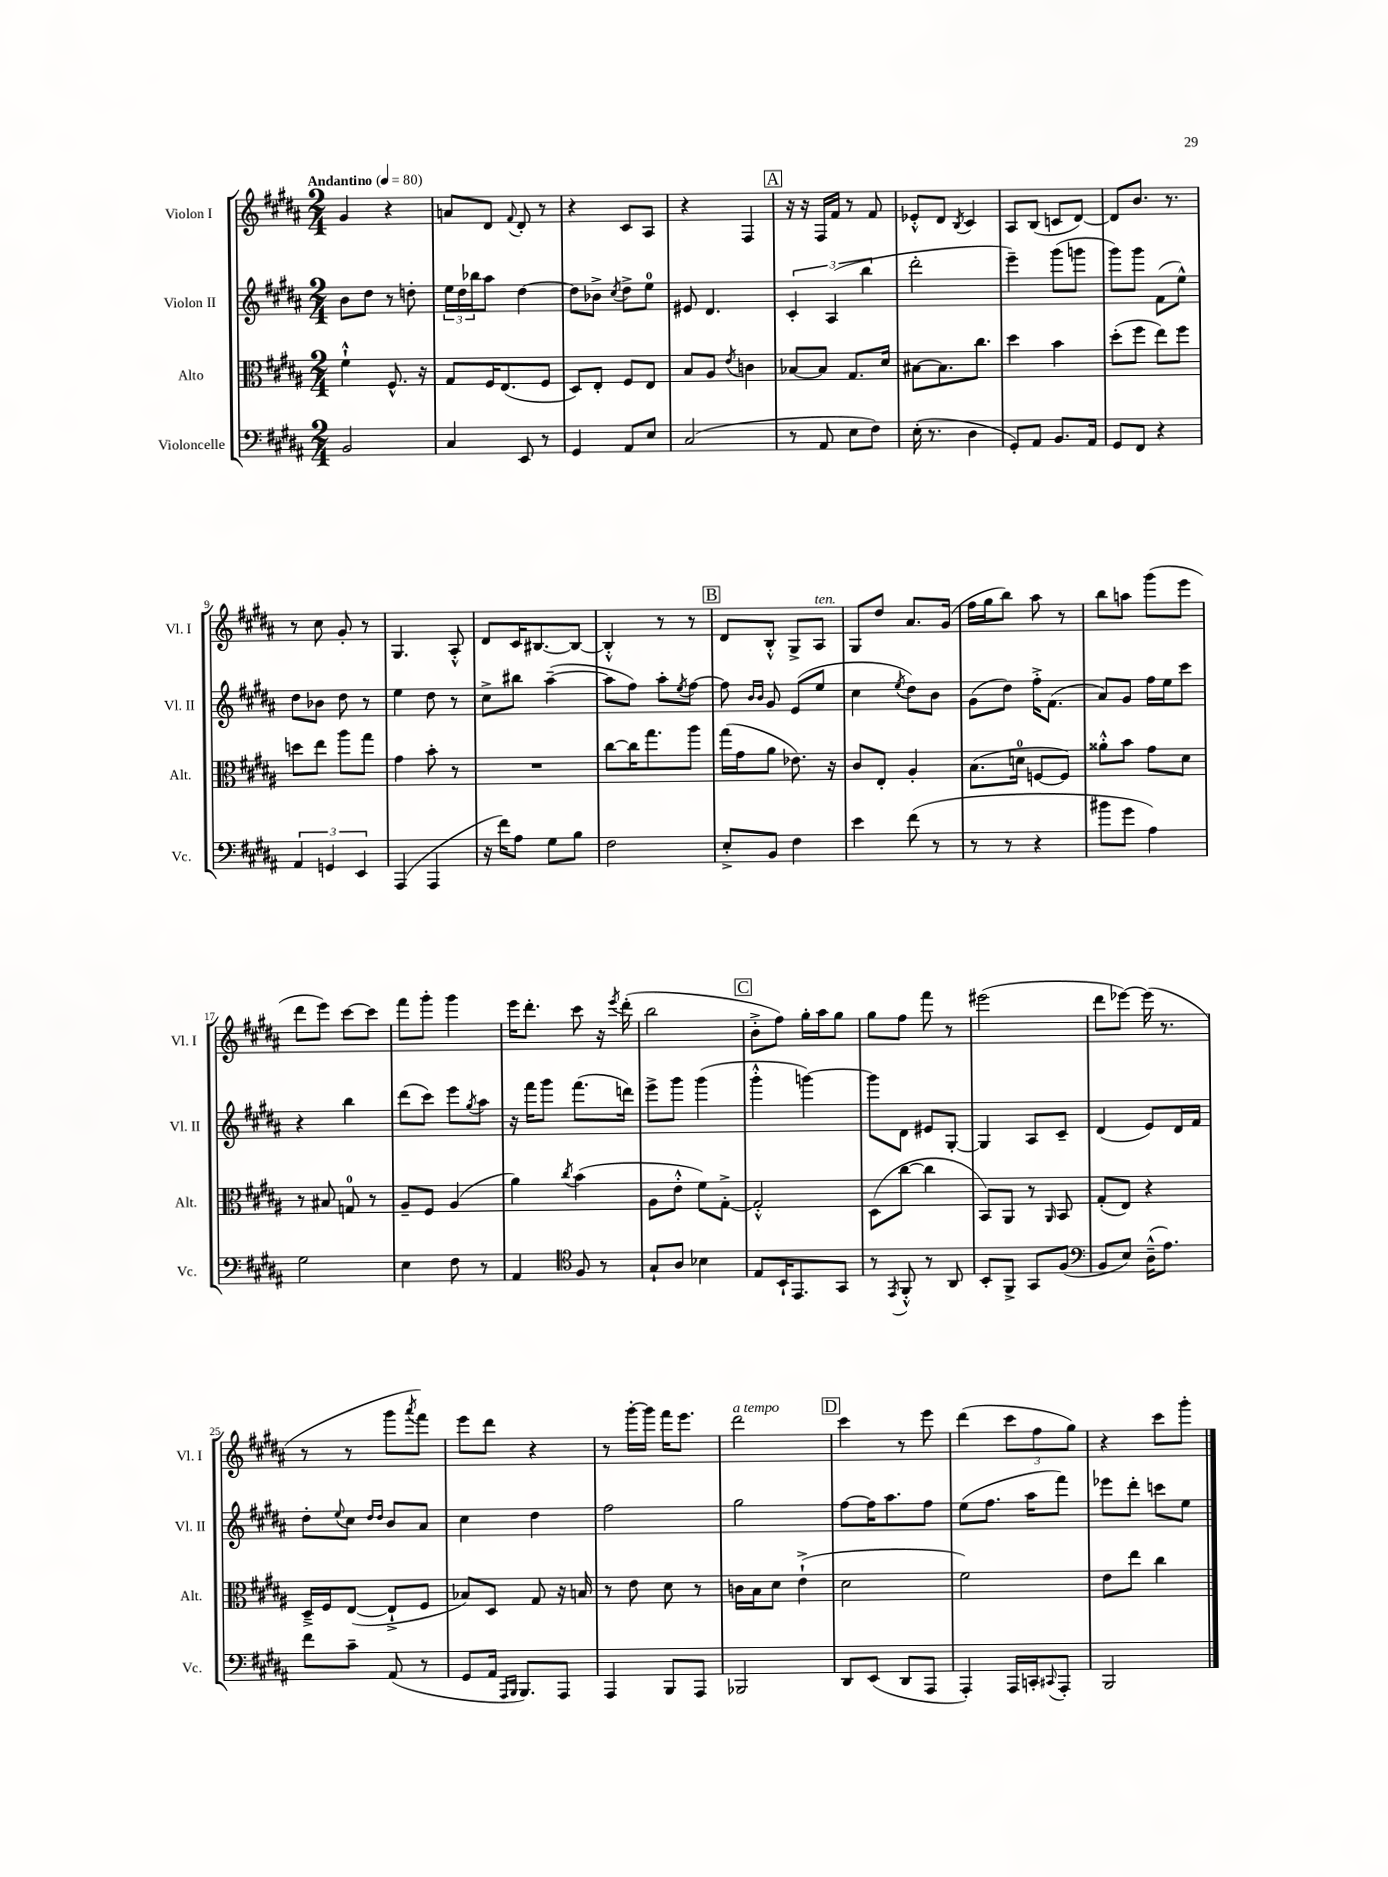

**kern	**kern	**kern	**kern
*part4	*part3	*part2	*part1
*staff4	*staff3	*staff2	*staff1
*I"Violoncelle	*I"Alto	*I"Violon II	*I"Violon I
*I'Vc.	*I'Alt.	*I'Vl. II	*I'Vl. I
*clefF4	*clefC3	*clefG2	*clefG2
*k[f#c#g#d#a#]	*k[f#c#g#d#a#]	*k[f#c#g#d#a#]	*k[f#c#g#d#a#]
*M2/4	*M2/4	*M2/4	*M2/4
*MM80	*MM80	*MM80	*MM80
=1	=1	=1	=1
!	!	!	!LO:TX:a:B:t=Andantino
2BB/	4f#`^^\	8b\L	4g#/
.	.	8dd#\J	.
.	8.F#^^/	8r	4r
.	.	8ddn'\	.
.	16r	.	.
=2	=2	=2	=2
4C#/	8G#/L	24ee\LL	8an/L
.	.	24dd#\	.
.	.	24bb-X\J	.
.	16F#/K	8aa#\J	8d#/J
.	(8.E/	.	.
.	.	.	8qqf#/
8EE/	.	[4dd#\	8d#'/
8r	8F#/J	.	8r
=3	=3	=3	=3
4GG#/	8D#/L)	8dd#\L]	4r
.	8E'/J	8b-X^\J	.
.	.	8qcc#/	.
8AA#/L	8F#/L	8dd#^\L	8c#/L
8E/J	8E/J	8ee\J	8A#/J
=4	=4	=4	=4
(2C#/	8B/L	8e#X/	4r
.	8A#/J	4.d#/	.
.	8qe/	.	.
.	4cn\	.	4F#/
!!LO:REH:place=s1:t=A
=5	=5	=5	=5
8r	[8B-X/L	6c#'/	16r
.	.	.	16r
8AA#/	8B-/J]	.	16F#/LL
.	.	(6A#/	.
.	.	.	16f#/JJ
8E\L	8.G#/L	.	8r
.	.	6bb\	.
8F#\J)	.	.	8f#/
.	16d#/Jk	.	.
=6	=6	=6	=6
(16E'\	[8B#X\L	2ddd#'\	8e-X'^^/L
8.r	.	.	.
.	8.B#\]	.	8d#/J
.	.	.	8qB/
4D#\	.	.	4c#/
.	8.cc#\J	.	.
=7	=7	=7	=7
8GG#'/L)	4dd#\	4eee~\)	8A#/L
8AA#/J	.	.	(8B/J
8.BB/L	4b\	(8ggg#\L	8cn/L
.	.	8gggn\J	[8d#/J)
16AA#/Jk	.	.	.
=8	=8	=8	=8
8GG#/L	(8dd#'\L	8ggg#\L)	8d#/L]
8FF#/J	8ff#\J	8ggg#\J	8.b/J
4r	8ee\L)	(8f#\L	.
.	.	.	8.r
.	8ff#\J	8ee^^\J)	.
!!LO:LB:g=z
=9	=9	=9	=9
6AA#/	8ddn\L	8dd#\L	8r
.	8ee\J	8b-X\J	8cc#\
6GGn/	.	.	.
.	8aa#\L	8dd#\	8g#'/
6EE/	.	.	.
.	8gg#\J	8r	8r
=10	=10	=10	=10
(4AAA#/	4g#\	4ee\	4.G#/
4AAA#/	8b'\	8dd#\	.
.	8r	8r	8A#'^^/
=11	=11	=11	=11
16r	2r	8cc#^\L	8d#/L
16f#\KL)	.	.	.
8A#\J	.	8bb#X\J	16c#/K
.	.	.	[8.B#X/
8G#\L	.	([4aa#~\	.
8B\J	.	.	8B#/J_
=12	=12	=12	=12
2F#\	[8cc#\L	8aa#\L]	4B#'^^/]
.	16cc#\K]	8ff#\J)	.
.	8.gg#\	.	.
.	.	8aa#'\L	8r
.	.	8qee/	.
.	8aa#\J	[8ff#\J	8r
!!LO:REH:place=s1:t=B
=13	=13	=13	=13
8E'^/L	(16gg#\LL	8ff#\]	8d#/L
.	16g#\J	.	.
.	.	16qqb/LL	.
.	.	16qqb/JJ	.
8BB/J	8a#\J	8g#/	8B'^^/J
4F#\	8.e-X\)	(8e/L	8G#^/L
!	!	!	!LO:TX:a:i:t=ten.
.	.	8ee/J	8A#/J
.	16r	.	.
=14	=14	=14	=14
4e\	8c#/L	4cc#\	8G#/L
.	8E'/J	.	8dd#/J
.	.	8qee/	.
(8f#\	4A#'/	8dd#\L)	8.a#/L
8r	.	8b\J	.
.	.	.	(16g#/Jk
=15	=15	=15	=15
8r	(8.B\L	(8g#\L	16ff#\LL
.	.	.	16gg#\J
8r	.	8dd#\J)	8bb\J)
.	16dn\Jk	.	.
4r	[8Fn/L	16ff#'^\KL	8aa#\
.	.	(8.f#\J	.
.	8F/J])	.	8r
=16	=16	=16	=16
8b#X\L	8a##X'^^\L	8a#/L)	8bb\L
8g#\J	8b\J	8g#/J	8aan\J
4A#\)	8g#\L	16ff#\LL	(8ggg#\L
.	.	16ee\J	.
.	8d#\J	8ccc#\J	8eee\J
!!LO:LB:g=z
=17	=17	=17	=17
2G#\	8r	4r	8ddd#\L
.	8B#X/	.	8eee\J)
.	8Gn/	4bb\	[8ccc#\L
.	8r	.	8ccc#\J]
=18	=18	=18	=18
4E\	8A#~/L	(8ddd#\L	8fff#\L
.	8F#/J	8ccc#\J)	8ggg#'\J
8F#\	(4A#/	8eee\L	4ggg#\
.	.	8qgg#/	.
8r	.	8aa#\J	.
=19	=19	=19	=19
4AA#/	4a#\)	16r	16eee\KL
.	.	16fff#\KL	8.ddd#'\J
.	.	8ggg#\J	.
*clefC4	*	*	*
.	8qcc#/	.	.
8F#/	(4b\	(8.fff#\L	8ccc#\
8r	.	.	16r
.	.	.	8qeee/
.	.	16dddn\Jk)	(16ddd#'\
=20	=20	=20	=20
8G#`/L	8A#\L	8eee^\L	2bb\
8A#/J	8e'^^\J	8ggg#\J	.
4B-X\	8f#\L)	(4ggg#\	.
.	[8G#'^\J	.	.
!!LO:REH:place=s1:t=C
=21	=21	=21	=21
8E/L	2G#'^^/]	4ggg#'^^\	8b'^\L
16BB`/K	.	.	8ff#\J)
8.EE/	.	.	.
.	.	[4gggn\)	16gg#'\LL
.	.	.	16aa#\J
8GG#/J	.	.	8gg#\J
=22	=22	=22	=22
8r	(8D#\L	8ggg\L]	8gg#\L
8qEE/	.	.	.
8FF#'^^/	[8cc#\J	8d#\J	8ff#\J
8r	4cc#\]	8e#X/L	8fff#\
8AA#/	.	[8G#'/J	8r
=23	=23	=23	=23
8BB'/L	8BB/L)	4G#/]	(2eee#X\
8FF#^/J	8AA#/J	.	.
8GG#/L	8r	8A#/L	.
.	16qqAA#/	.	.
(8F#/J	8BB/	8c#~/J	.
=24	=24	=24	=24
*clefF4	*	*	*
8BB/L	(8G#'/L	(4d#/	8ddd#\L
8E/J)	8E/J)	.	[8eee-X\J)
(16D#~^^\KL	4r	8e/L)	(16eee-\]
8.A#\J)	.	.	8.r
.	.	16d#/L	.
.	.	16f#/JJ	.
!!LO:LB:g=z
=25	=25	=25	=25
8f#\L	16D#~^/LL	8dd#'\L	8r
.	16F#/J	.	.
.	.	8qqee/	.
8c#~\J	([8E/J	8cc#\J	8r
.	.	16qqdd#/LL	.
.	.	16qqdd#/JJ	.
(8AA#/	8E`^/L]	8b/L	8ggg#\L
.	.	.	8qaaa#/
8r	8F#/J	8a#/J	8fff#\J)
=26	=26	=26	=26
8GG#/L	8B-X/L)	4cc#\	8eee\L
16AA#/Jk	8D#/J	.	8ddd#\J
16qqAAA#/LL	.	.	.
16qqBBB/JJ	.	.	.
8.BBB/L)	.	.	.
.	8G#/	4dd#\	4r
8AAA#/J	16r	.	.
.	16Bn/	.	.
=27	=27	=27	=27
4AAA#/	8r	2ff#\	8r
.	8e\	.	[16ggg#'\LL
.	.	.	16ggg#\JJ]
8BBB/L	8d#\	.	16fff#\KL
.	.	.	8.eee\J
8AAA#/J	8r	.	.
=28	=28	=28	=28
!	!	!	!LO:TX:a:i:t=a tempo
2BBB-X/	16cn\LL	2gg#\	2ddd#\
.	16B\J	.	.
.	8d#\J	.	.
.	(4e`^\	.	.
!!LO:REH:place=s1:t=D
=29	=29	=29	=29
8DD#/L	2d#\	[8ff#\L	4ccc#\
(8EE/J	.	16ff#\K]	.
.	.	8.aa#\	.
8DD#/L	.	.	8r
8AAA#/J	.	8ff#\J	8eee\
=30	=30	=30	=30
4AAA#'/)	2f#\)	(8ee\L	(4ddd#\
.	.	8.ff#\J	.
16AAA#/LL	.	.	12ccc#\L
16CCn'/J	.	16aa#\KL	.
.	.	.	12ff#\
8qqCC#X/	.	.	.
8AAA#'/J	.	8fff#\J)	.
.	.	.	12gg#\J)
=31	=31	=31	=31
2BBB/	8e\L	8eee-X\L	4r
.	8ee\J	8ddd#'\J	.
.	4cc#\	8cccn\L	8ccc#\L
.	.	8ee\J	8ggg#'\J
==	==	==	==
*-	*-	*-	*-
